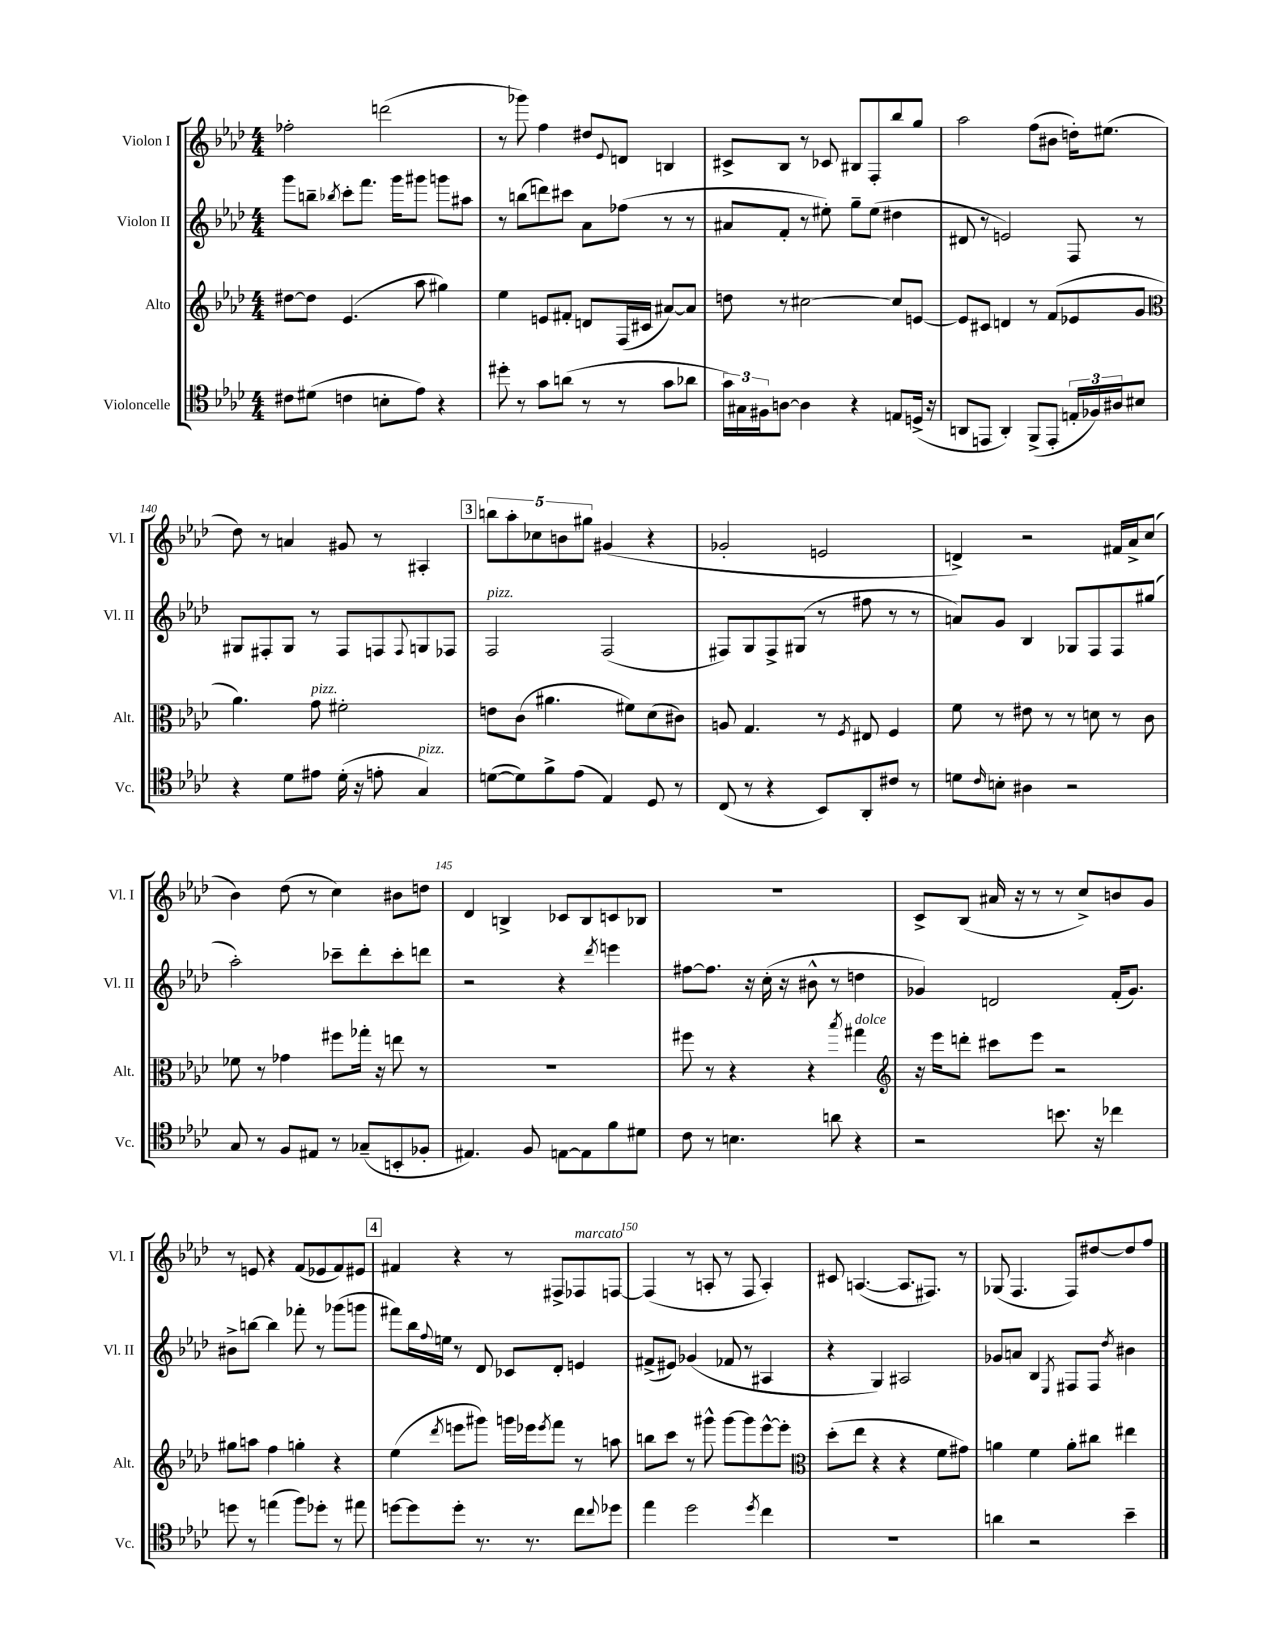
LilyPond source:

<<
\new StaffGroup <<
\new Staff = "s0" \with { instrumentName = "Violon I" shortInstrumentName = "Vl. I" } {
    \clef treble \key aes \major \numericTimeSignature \time 4/4
    fes''2-. d'''2( |
    r8 ges'''8) f''4 dis''8 \appoggiatura { ees'8 } d'8 b4 |
    cis'8-> bes8 r8 ces'8 bis8 f8-. bes''8 g''8 |
    aes''2 f''8( bis'8 d''16-.) eis''8.( |
    des''8) r8 a'4 gis'8 r8 ais4-. |
    \mark \markup { \box "3" } \tuplet 5/4 { b''8 aes''8-. ces''8 b'8 gis''8 } gis'4( r4 |
    ges'2-. e'2 |
    d'4->) r2 fis'16 aes'16-> c''8( |
    bes'4) des''8( r8 c''4) bis'8 d''8 |
    des'4 b4-> ces'8 b8 c'8 bes8 |
    R1 |
    c'8-> bes8( ais'16 r16 r8 r8 c''8->) b'8 g'8 |
    r8 e'8 r4 f'8( ees'8 f'8) eis'8 |
    \mark \markup { \box "4" } fis'4 r4 r8 fis8-> fes8^\markup { \italic "marcato" } f8~ |
    f4( r8 a8-. r8 f8 a4-.) |
    cis'8 a4.~( a8. fis8.) r8 |
    ges8( f4. f8) dis''8~ dis''8 f''8 \bar "|." |
}
\new Staff = "s1" \with { instrumentName = "Violon II" shortInstrumentName = "Vl. II" } {
    \clef treble \key aes \major \numericTimeSignature \time 4/4
    g'''8 b''8-- \acciaccatura { bes''8 } c'''8-. f'''8. g'''16 gis'''8 g'''8 ais''8 |
    r8 b''8( d'''8) cis'''8 aes'8 fes''8( r8 r8 |
    ais'8 f'8-. r8 eis''8-.) g''8-- eis''8( dis''4 |
    dis'8 r8 e'2) f8 r8 |
    gis8 fis8-. gis8 r8 fis8 f8 \appoggiatura { f8 } g8 fes8 |
    \mark \markup { \box "3" } f2^\markup { \italic "pizz." } f2( |
    fis8) g8 fis8-> gis8( r8 fis''8 r8 r8 |
    a'8) g'8 bes4 ges8 f8 f8 gis''8( |
    aes''2-.) ces'''8-- des'''8-. ces'''8-. d'''8 |
    r2 r4 \acciaccatura { des'''8 } e'''4 |
    fis''8~ fis''8. r16 c''16-.( r16 bis'8-^ r8 d''4 |
    ges'4) d'2 f'16-.( ges'8.) |
    bis'8-> b''8~ b''4 fes'''8-. r8 ges'''8( g'''8 |
    \mark \markup { \box "4" } fis'''8) bes''16 \appoggiatura { f''8 } e''16 r8 des'8 ces'8 des'8-. e'4 |
    fis'8->( eis'8) ges'4( fes'8 r8 ais4 |
    r4 g4) ais2 |
    ges'8 a'8 bes4 \acciaccatura { ees8 } fis8 fis8 \acciaccatura { des''8 } bis'4 \bar "|." |
}
\new Staff = "s2" \with { instrumentName = "Alto" shortInstrumentName = "Alt." } {
    \clef treble \key aes \major \numericTimeSignature \time 4/4
    dis''8~ dis''8 ees'4.( aes''8 gis''4) |
    ees''4 e'8 fis'8-. d'8 f16( cis'16 ais'8~) ais'8 |
    d''8 r8 cis''2~ cis''8 e'8~ |
    e'8 cis'8 d'4 r8 f'8( ees'8 g'8 |
    \clef alto aes'4.) g'8^\markup { \italic "pizz." } fis'2-. |
    \mark \markup { \box "3" } e'8 c'8( ais'4. fis'8) des'8( cis'8) |
    a8 g4. r8 \acciaccatura { f8 } eis8 f4 |
    f'8 r8 eis'8 r8 r8 d'8 r8 c'8 |
    fes'8 r8 ges'4 fis''8 ges''16-. r16 e''8 r8 |
    R1 |
    fis''8 r8 r4 r4 \acciaccatura { bes''8 } gis''4^\markup { \italic "dolce" } |
    \clef treble r16 ees'''16 d'''8-. cis'''8 ees'''8 r2 |
    gis''8 a''8 f''4 g''4-. r4 |
    \mark \markup { \box "4" } ees''4( \acciaccatura { des'''8 } e'''8 gis'''8) g'''16 ees'''16 \acciaccatura { ees'''8 } f'''8 r8 a''8 |
    b''8 c'''8 r8 gis'''8-^ gis'''8~ gis'''8 ees'''8~-^ ees'''8-. |
    \clef alto des''8-.( ees''8 r4 r4 f'8 gis'8) |
    a'4 f'4 a'8-. cis''8 eis''4 \bar "|." |
}
\new Staff = "s3" \with { instrumentName = "Violoncelle" shortInstrumentName = "Vc." } {
    \clef tenor \key aes \major \numericTimeSignature \time 4/4
    cis'8 dis'8( c'4 b8-. ees'8) r4 |
    dis''8-. r8 g'8 a'8( r8 r8 g'8 aes'8 |
    \tuplet 3/2 { g'16) gis16 fis16 } a8~ a4 r4 e8 d16->( r16 |
    a,8 e,8 a,4-.) f,8->( e,8-. \tuplet 3/2 { e16-. fes16) ais16 } bis8 |
    r4 des'8 eis'8 des'16-.( r16 e'8-. g4^\markup { \italic "pizz." }) |
    \mark \markup { \box "3" } d'8~( d'8) f'8-> ees'8( ees4) des8 r8 |
    c8( r8 r4 bes,8) aes,8-. cis'8 r8 |
    d'8 \grace { c'16 } b8-. ais4 r2 |
    g8 r8 f8 eis8 r8 ges8--( b,8-. fes8-. |
    eis4.) f8 e8~ e8 f'8 dis'8 |
    c'8 r8 b4. a'8 r4 |
    r2 b'8. r16 ces''4 |
    d''8 r8 e''4( f''8) des''8-. r8 eis''8 |
    \mark \markup { \box "4" } d''8~ d''8 d''8-. r8. r8. c''8 \appoggiatura { c''8 } des''8 |
    ees''4 des''2 \acciaccatura { des''8 } c''4 |
    R1 |
    a'4 r2 bes'4-- \bar "|." |
}
>>
>>
\layout { \context { \Score currentBarNumber = #136 \override BarNumber.break-visibility = ##(#f #t #t) barNumberVisibility = #(every-nth-bar-number-visible 5) } }
